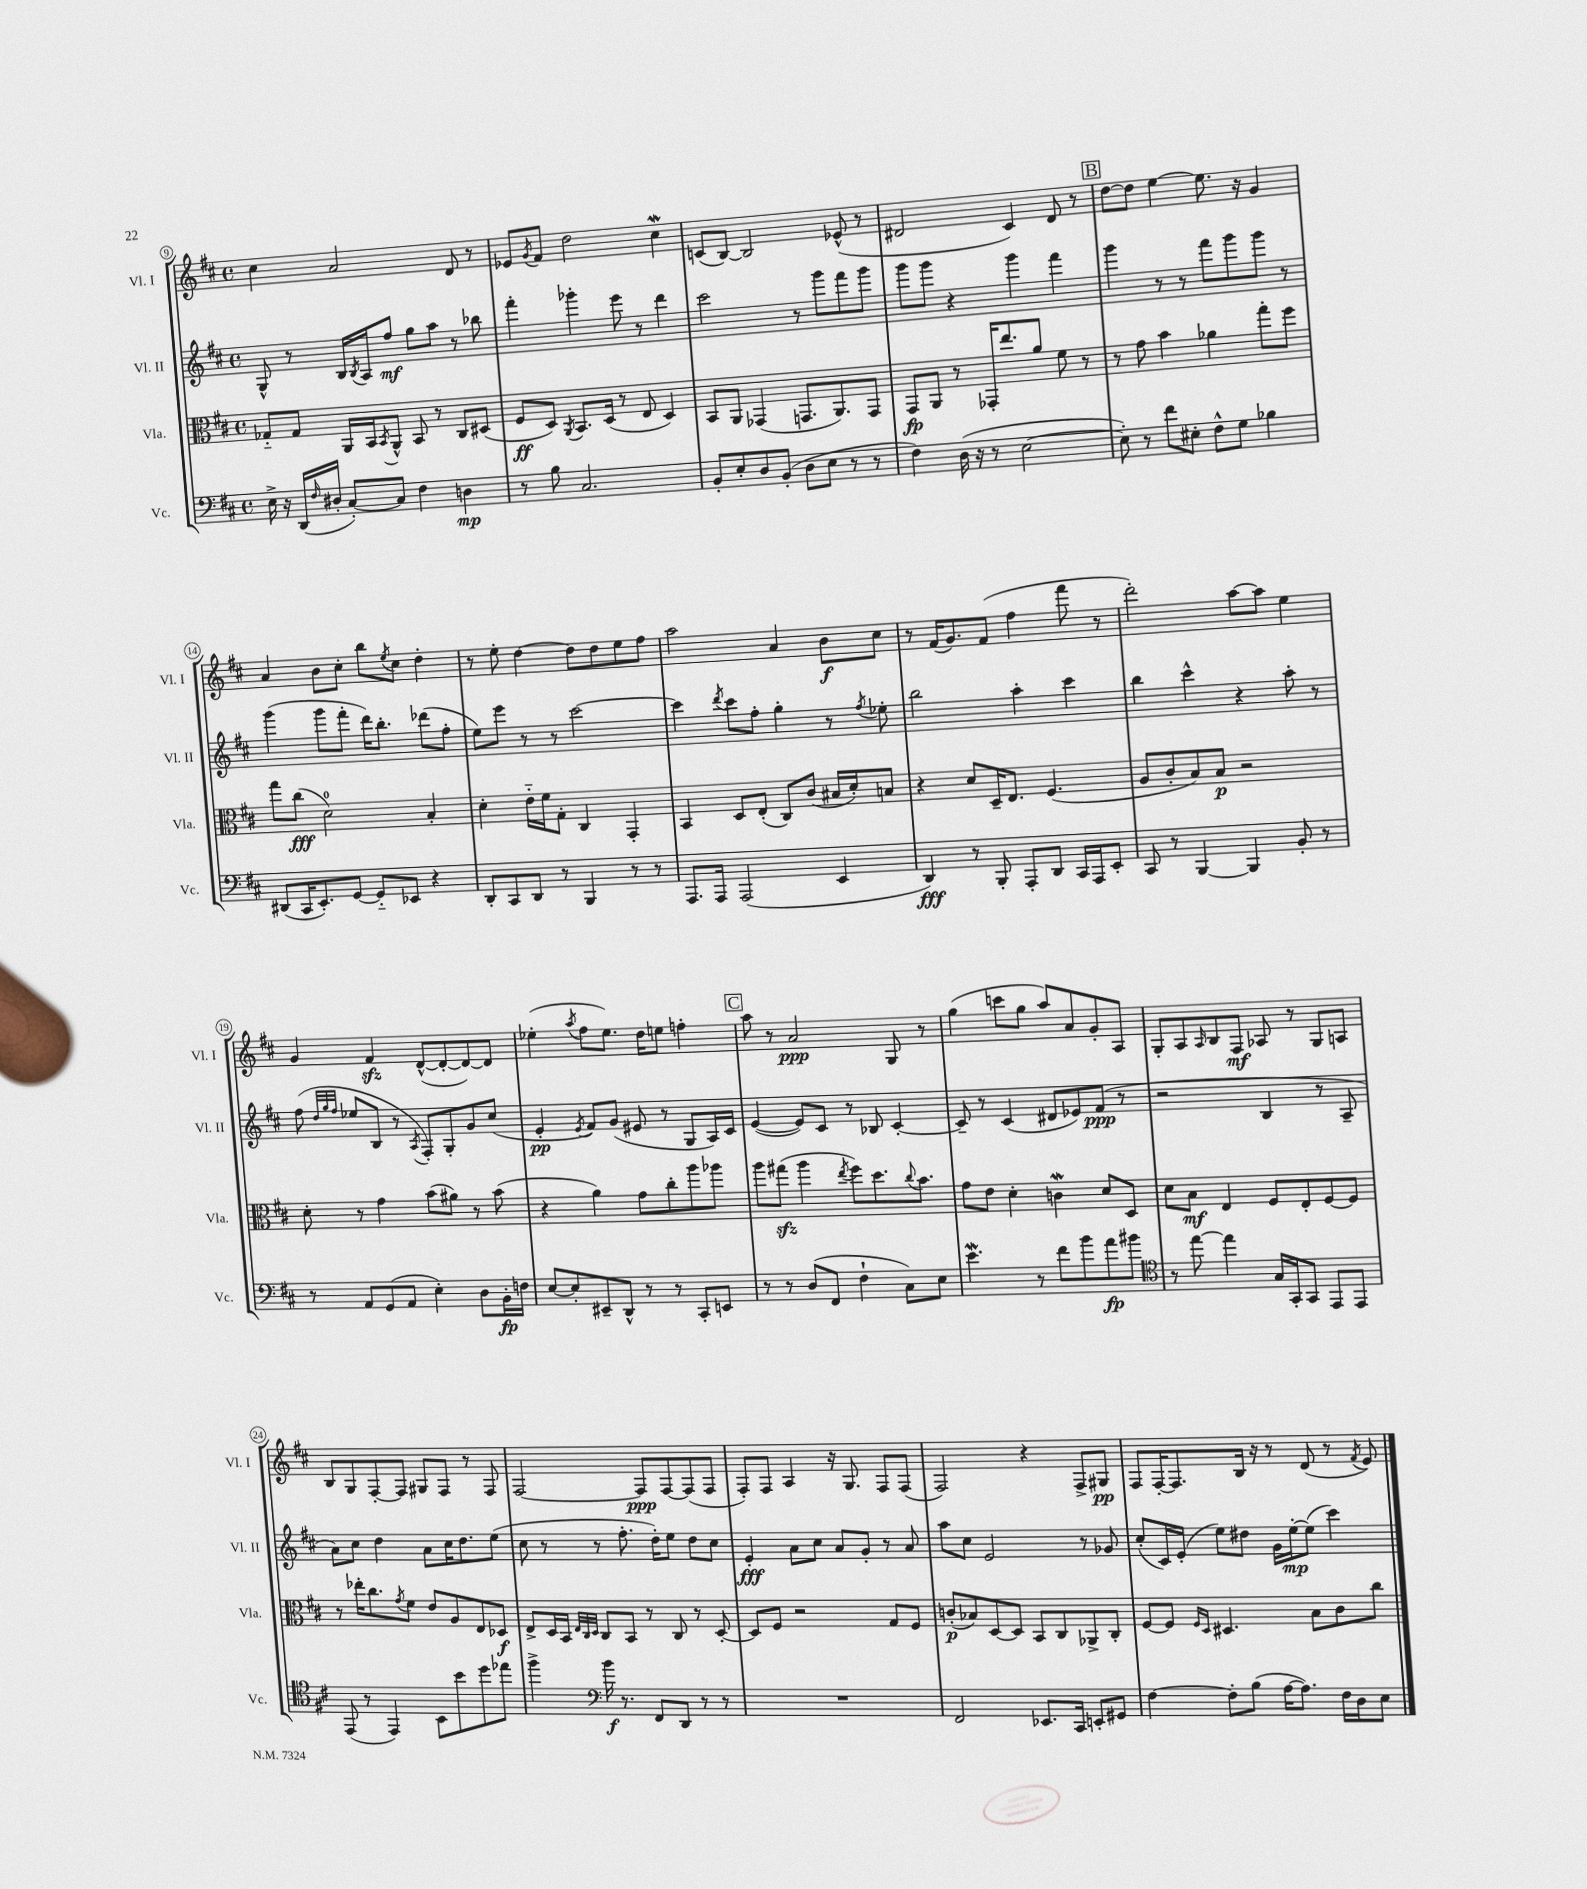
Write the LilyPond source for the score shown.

<<
\new StaffGroup <<
\new Staff = "s0" \with { instrumentName = "Vl. I" shortInstrumentName = "Vl. I" } {
    \clef treble \key d \major \defaultTimeSignature \time 4/4
    cis''4 a'2 d'8 r8 |
    ees'8 \acciaccatura { g'8 } fis'8 d''2 cis''4\mordent |
    c'8( b8~) b2 ees'8-^( r8 |
    dis'2 cis'4) dis'8 r8 |
    \mark \markup { \box "B" } d''8~ d''8 e''4~ e''8. r16 g'4 |
    a'4 b'8 cis''8-. b''8 \acciaccatura { e''8 } cis''8 d''4-. |
    r8 e''8-. d''4~ d''8 d''8 e''8 fis''8 |
    a''2 a'4 b'8\f cis''8 |
    r8 fis'16( g'8.) fis'8( fis''4 fis'''8 r8 |
    d'''2-.) a''8~ a''8 e''4 |
    g'4 fis'4\sfz d'8~-^( d'8~-. d'8~) d'8 |
    ees''4-.( \acciaccatura { a''8 } fis''8 ees''8.) d''16 e''8 f''4-. |
    \mark \markup { \box "C" } a''8 r8 a'2\ppp g8 r8 |
    g''4( c'''8 g''8 a''8) a'8 g'8-. a8 |
    g8-. a8 \grace { a16 } b8 fis8\mf aes8 r8 g8 a8 |
    b8 g8 fis8~-. fis8 gis8 fis8 r8 fis8 |
    fis2~ fis8\ppp fis8~ fis8( fis8 |
    fis8-.) fis8 a4 r16 g8. fis8 fis8( |
    fis2) r4 fis8-> gis8\pp |
    fis8 fis16~-. fis8. b16 r16 r8 d'8( r8 \acciaccatura { fis'8 } e'8) \bar "|." |
}
\new Staff = "s1" \with { instrumentName = "Vl. II" shortInstrumentName = "Vl. II" } {
    \clef treble \key d \major \defaultTimeSignature \time 4/4
    g8-^ r8 b16 \acciaccatura { b8 } a16 fis''8\mf g''8 a''8 r8 bes''8 |
    fis'''4-. ges'''4-. e'''8 r8 d'''4 |
    cis'''2 r8 g'''8 fis'''8 g'''8 |
    g'''8 g'''8 r4 g'''4 fis'''4 |
    \mark \markup { \box "B" } g'''4 r8 r8 fis'''8 g'''8 g'''8 r8 |
    g'''4( g'''8 fis'''8-. d'''16) b''8.-. des'''8( fis''8-. |
    e''8) e'''8 r8 r8 cis'''2~ |
    cis'''4 \acciaccatura { d'''8 } cis'''8 fis''8-. g''4-. r8 \acciaccatura { fis''8 } ees''8-. |
    b''2 a''4-. cis'''4 |
    b''4 cis'''4-^ r4 a''8-. r8 |
    fis''8( \grace { d''32 g''32 fis''32 } ees''8 b8 r8 \acciaccatura { a8 } fis8-.) g8-. g'8 cis''8( |
    e'4-.\pp \acciaccatura { e'8 } fis'8) g'8( eis'8 r8 g8 a16) cis'16 |
    \mark \markup { \box "C" } e'4~( e'8) cis'8 r8 bes8 cis'4~-. |
    cis'8-- r8 cis'4( dis'8 ees'8) fis'8\ppp( r8 |
    r2 b4 r8 a8-- |
    a'8) cis''8 d''4 a'8 cis''16 d''8. e''8( |
    cis''8 r8 r8 fis''8.-. d''16-.) e''8 d''8 cis''8 |
    e'4-.\fff a'8 cis''8 a'8 g'8-. r8 a'8 |
    a''8 cis''8 e'2 r8 ges'8 |
    cis''8-.( cis'16) e'16-.( e''8) dis''8 g'16 e''16~-.\mp e''8( cis'''4) \bar "|." |
}
\new Staff = "s2" \with { instrumentName = "Vla." shortInstrumentName = "Vla." } {
    \clef alto \key d \major \defaultTimeSignature \time 4/4
    ges8-_ ges8 a,16 b,16 \acciaccatura { b,8 } a,8-^ b,8 r8 cis8 dis8( |
    fis8\ff d8) \acciaccatura { a,8 } b,8. d16( r8 e8 d4) |
    b,8 a,8 ges,4( g,8. a,8.) g,8 |
    g,8\fp a,8 r8 ges,16-. e''8. a'8 fis'8 r8 |
    \mark \markup { \box "B" } r8 g'8 b'4 aes'4 g''8-. fis''8 |
    g''8 cis''8\fff( d'2-0) b4-. |
    d'4-. e'16-_ fis'16 g8-. cis4 g,4-. |
    b,4 d8 e8-.( cis8) cis'8( bis16 d'16-.) b8 |
    r4 d'8 d16-- e8. fis4.( |
    a8 cis'8-. b8) b8\p r2 |
    d'8-. r8 g'4 b'8( ais'8) r8 b'8( |
    r4 a'4) g'8 cis''8-. a''8 aes''8 |
    \mark \markup { \box "C" } a''8 gis''8\sfz( a''4 \acciaccatura { e''8 } fis''8) d''8. \appoggiatura { cis''8 } b'8. |
    g'8 e'8 d'4-. c'4\mordent d'8 d8 |
    d'8 b8\mf e4 fis8 e8-. fis8~ fis8 |
    r8 ees''16-. cis''8. \acciaccatura { g'8 } fis'8 e'8 a8 e8 des8\f |
    e8-> d16 b,16 \grace { e32 cis32 d32 } cis8 b,8 r8 cis8 r8 d8~-. |
    d8 fis8 r2 g8 fis8 |
    c'8-.\p( bes8) d8~ d8 b,8 cis8 aes,8-> cis8-. |
    fis8~ fis8 \grace { fis16 d16 } dis4. b8 cis'8 cis''8 \bar "|." |
}
\new Staff = "s3" \with { instrumentName = "Vc." shortInstrumentName = "Vc." } {
    \clef bass \key d \major \defaultTimeSignature \time 4/4
    e16-> r16 d,16( \grace { fis16 } dis16-. cis8~-.) cis8 fis4 d4\mp |
    r8 b8 cis2. |
    b,8-. e8-. d8 b,8-.( d8 e8 r8 r8 |
    fis4) d16( r16 r8 e2~ |
    \mark \markup { \box "B" } e8-.) r8 fis'8 eis8-. fis8-^ g8 bes4 |
    dis,8( cis,16 e,8.-.) g,8~ g,8-_ ees,8 r4 |
    d,8-. cis,8 d,8 r8 b,,4 r8 r8 |
    a,,8. a,,16 a,,2( e,4 |
    d,4\fff) r8 b,,8-. a,,8-. d,8 cis,16 a,,16 e,8-. |
    cis,8 r8 b,,4~ b,,4 b,8-. r8 |
    r8 a,8 g,8( a,8 e4-.) d8 b,16-.\fp f16 |
    e8~ e8-. eis,8-- d,8-^ r8 r8 cis,8-. e,8 |
    \mark \markup { \box "C" } r8 r8 d8( fis,8 fis4-! cis8) e8 |
    e'4.\mordent r8 fis'8 b'8 a'8\fp bis'8 |
    \clef tenor r8 e''8~ e''4 g16 g,16-. g,8 e,8 e,8 |
    e,8( r8 e,4) b,8 b'8 d''8 ees''8 |
    fis''4-> \clef bass b'16\f r8. fis,8 d,8 r8 r8 |
    R1 |
    fis,2 ees,8. cis,16 e,8-. gis,8 |
    fis4~ fis8-. b8( a16~ a8.) fis16 d16 e8 \bar "|." |
}
>>
>>
\layout { \context { \Score currentBarNumber = #9 \override BarNumber.stencil = #(make-stencil-circler 0.1 0.3 ly:text-interface::print) } }
